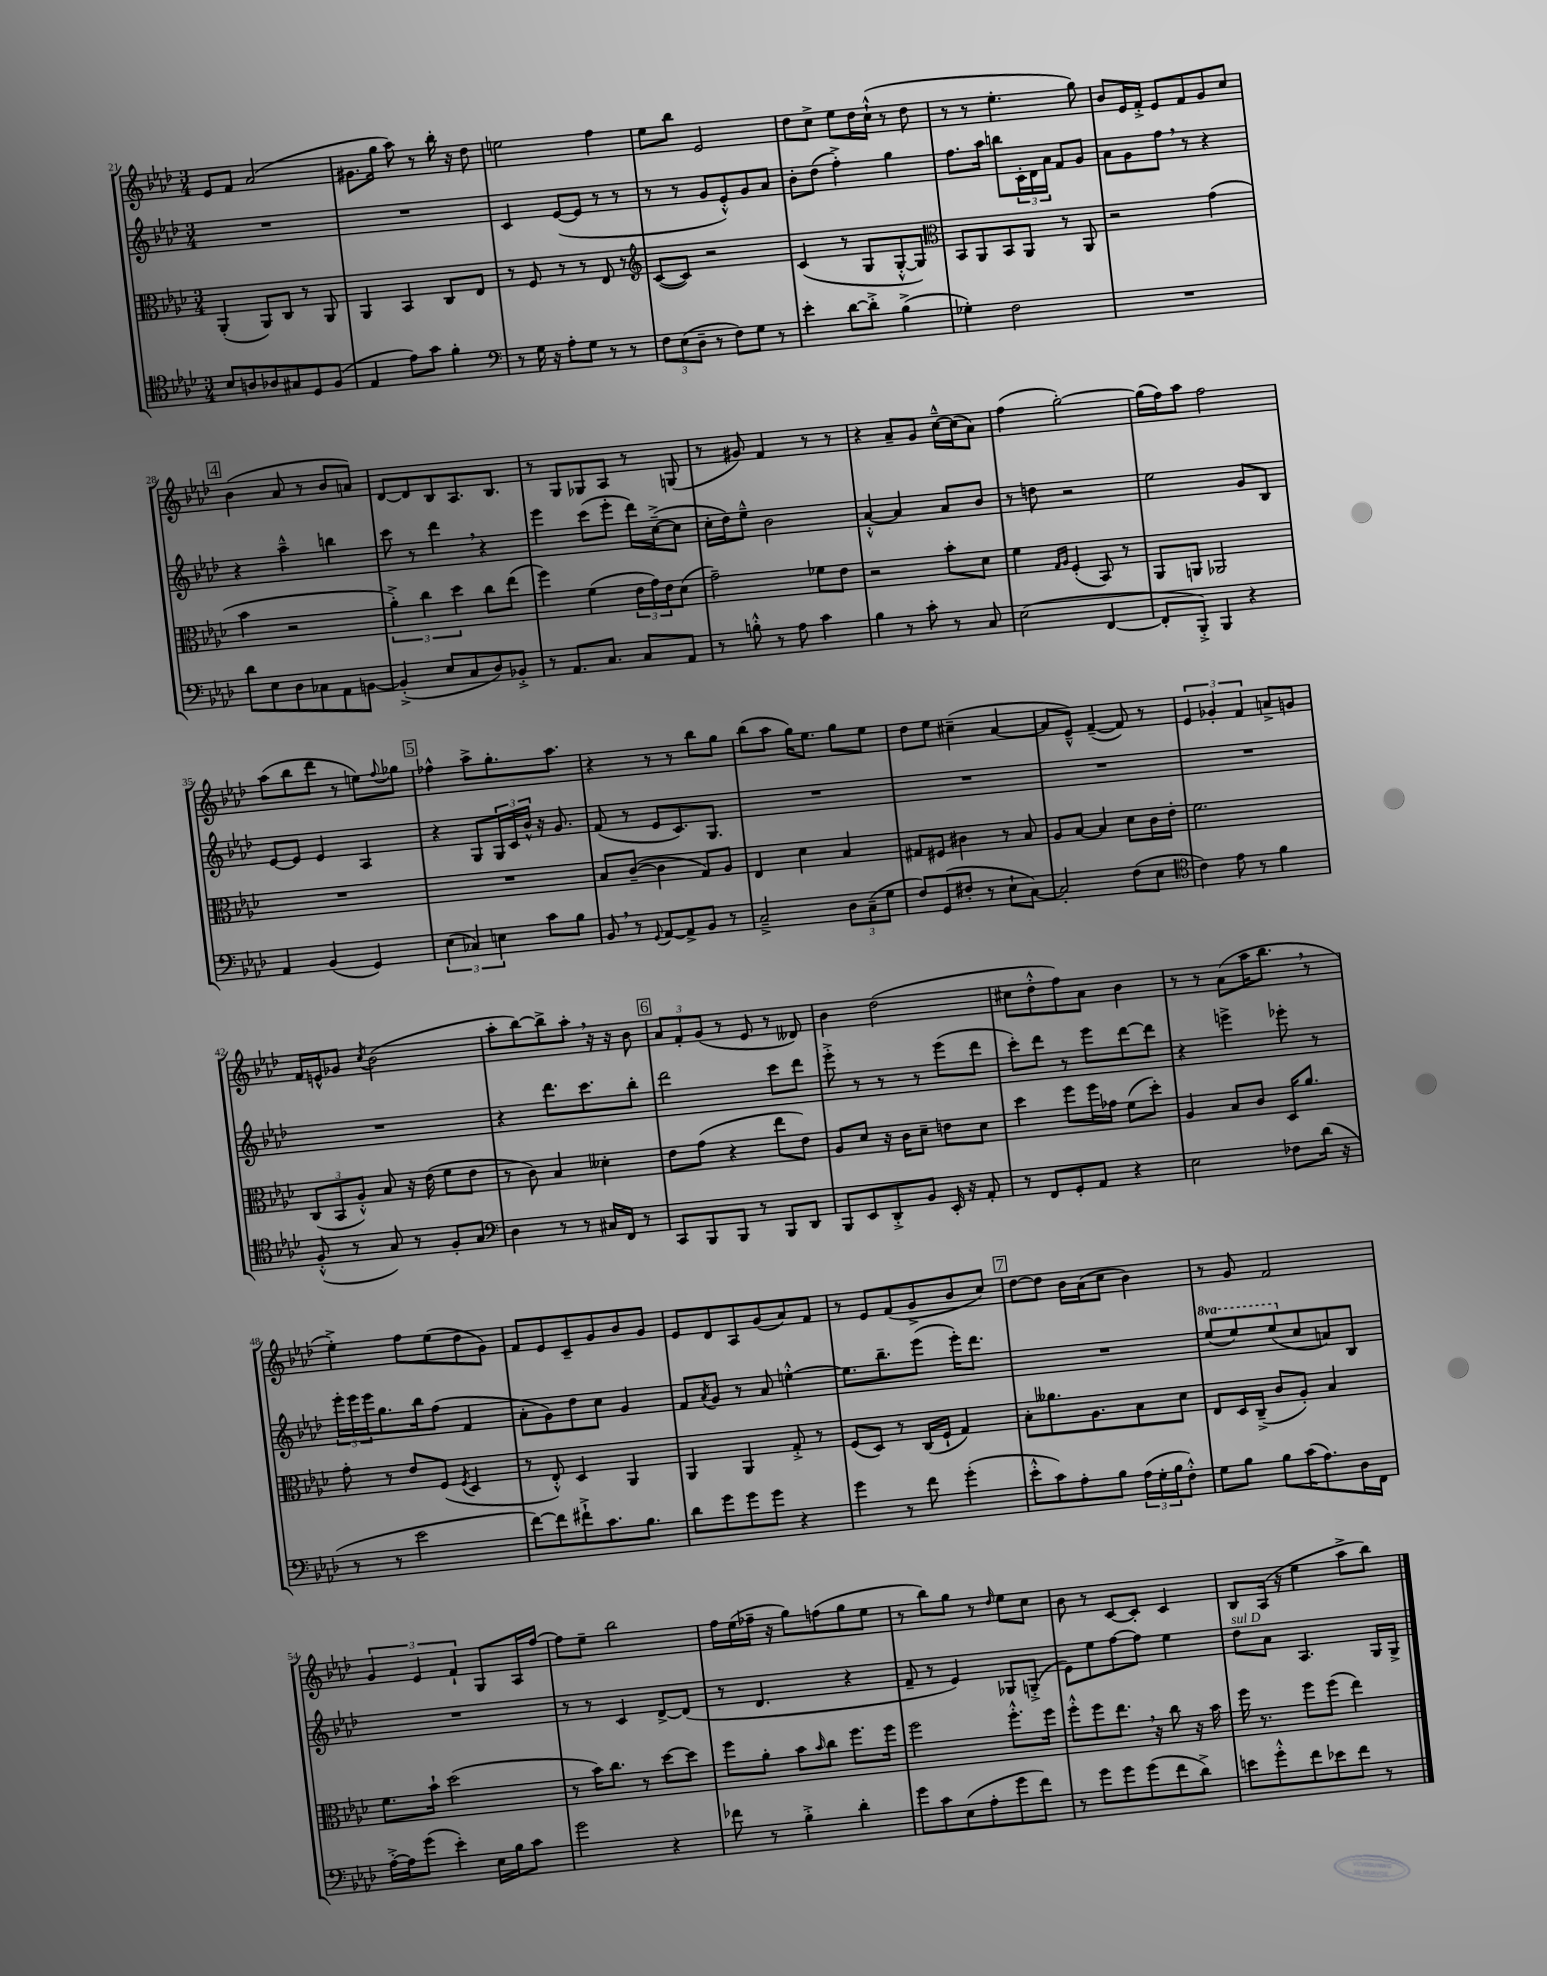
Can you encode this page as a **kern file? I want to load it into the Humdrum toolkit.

**kern	**kern	**kern	**kern
*part4	*part3	*part2	*part1
*staff4	*staff3	*staff2	*staff1
*clefC4	*clefC3	*clefG2	*clefG2
*k[b-e-a-d-]	*k[b-e-a-d-]	*k[b-e-a-d-]	*k[b-e-a-d-]
*M3/4	*M3/4	*M3/4	*M3/4
=21	=21	=21	=21
8B-/L	(4AA-'/	2.r	8e-/L
8An/	.	.	8f/J
8A-X/	8AA-/L)	.	(2a-/
8G#X/	8C/J	.	.
8D-/	8r	.	.
(8F/J	8AA-/	.	.
=22	=22	=22	=22
4E-/	4AA-/	2.r	8.g#X\L
.	.	.	16gg\Jk
8e-\L)	4BB-/	.	8aa-\)
8g\J	.	.	8r
4f'\	8C/L	.	16bb-'\
.	.	.	16r
.	8E-/J	.	8dd-\
=23	=23	=23	=23
*clefF4	*	*	*
8r	8r	4c/	2een\
16G\	8F/	.	.
16r	.	.	.
8A-'\L	8r	([8e-/L	.
8G\J	8r	8e-/J]	.
8r	8E-/	8r	4ff\
8r	8r	8r	.
=24	=24	=24	=24
*	*clefG2	*	*
12F\L	([8c/L	8r	8ee-\L
(12E-\	.	.	.
.	8c/J])	8r	8bb-\J
12D-~\J	.	.	.
8r	2r	8g/L	2e-/
8F\L)	.	8e-'^^/)	.
8G\J	.	8g/	.
8r	.	8a-/J	.
=25	=25	=25	=25
4e-'\	(4c/	8b-'\L	8dd-\L
.	.	(8dd-\J	8cc^\J
[8d-\L	8r	4ff'^\)	8ee-\L
8d-'^\J]	8G/L	.	16dd-\L
.	.	.	(16cc`^^\JJ
(4B-^\	[8G'^^/	4gg\	8r
.	8G/J])	.	8dd-\
=26	=26	=26	=26
*	*clefC3	*	*
4G-X'\)	8BB-/L	8.ff\L	8r
.	8AA-/	.	8r
.	.	16aa-\Jk	.
2F\	8BB-/	8bbn\L	4.ee-'\
.	8AA-/J	24c'\L	.
.	.	24d-\	.
.	.	24a-\JJ	.
.	8r	8f/L	.
.	8AA-/	8g/J	8gg\)
=27	=27	=27	=27
2.r	2r	8a-\L	8b-/L
.	.	8g\	16e-/L
.	.	.	16f'^/JJ
.	.	8ff,\J	8e-/L
.	.	8r	8f/
.	(4g\	4r	8g/
.	.	.	8cc/J
!!LO:LB:g=z
!!LO:REH:place=s1:t=4
=28	=28	=28	=28
8d-\L	4b-\	4r	(4b-\
8E-\	.	.	.
8D-\	2r	4aa-~^^\	8a-/
8C-X\	.	.	8r
8AA-\	.	4bbn\	8b-/L
[8BBn\J	.	.	8an/J)
=29	=29	=29	=29
(4BB'^/]	6a-'^\)	8ccc\	[8d-/L
.	.	8r	8d-/]
.	6cc\	.	.
8E-/L	.	4ddd-,\	8B-/
.	6dd-\	.	.
8C/	.	.	8.A-/
8D-/)	8cc\L	4r	.
.	.	.	8.B-/J
8BB-X'^/J	(8ee-\J	.	.
=30	=30	=30	=30
8r	4ff\)	4eee-\	8r
8.AA-/L	.	.	8G/L
.	(4f\	(8ccc\L	8G-X/
8.C/J	.	.	.
.	.	8eee-'\J	8A-/J
8C/L	24e-\LL	16ddd-\LL)	8r
.	24g\)	.	.
.	.	([16cc~^\J	.
.	24e-\J	.	.
8AA-/J	(8d-\J	8cc\J]	(8Gn/
=31	=31	=31	=31
8r	2g~\)	16cc'\LL	8r
.	.	16dd-\J)	.
8Bn'^^\	.	8ee-~^^\J	8g#X/)
8r	.	2b-\	4f/
8A-\	.	.	.
4c\	8f-X\L	.	8r
.	8e-\J	.	8r
=32	=32	=32	=32
4B-\	2r	[4a-'^^/	4r
8r	.	4a-/]	8a-~/L
8c'\	.	.	8g/J
8r	8b-'\L	8a-/L	[16cc~^^\LL
.	.	.	(16cc\J]
8C/	8d-\J	8b-/J	8a-\J)
=33	=33	=33	=33
(2E-\	4f\	8r	(4ff\
.	.	8ddn\	.
.	16qqG/LL	.	.
.	16qqA-/JJ	.	.
.	(4F'/	2r	[2gg'\)
[4FF/	8BB-/)	.	.
.	8r	.	.
=34	=34	=34	=34
8FF'/L]	8AA-/L	2ee-\	(16gg\LL]
.	.	.	16ff\J)
8BBB-'^/J)	8AAn/J	.	8aa-\J
4BBB-/	2AA-X/	.	2ff\
4r	.	8g/L	.
.	.	8B-/J	.
!!LO:LB:g=z
=35	=35	=35	=35
4AA-/	2.r	[8e-/L	(8aa-\L
.	.	8e-/J]	8bb-\
(4BB-/	.	4e-/	8ddd-\J
.	.	.	8r
4GG/)	.	4A-/	8een\L)
.	.	.	8qqff/
.	.	.	8gg-X\J
!!LO:REH:place=s1:t=5
=36	=36	=36	=36
(6E-\	2.r	4r	4ff-X^^\
6C-X/)	.	.	.
.	.	8G/L	8aa-^\L
6En\	.	.	.
.	.	24G/L	8.gg'\
.	.	24c/	.
.	.	24b-^^/JJ	.
8c\L	.	16r	.
.	.	8.g/	8.aa-\J
8B-\J	.	.	.
=37	=37	=37	=37
8BB-,/	8B-/L	(8f/	4r
8r	([8c~/J	8r	.
8qqGG/	.	.	.
[8AA-/L	4c\]	8e-/L	8r
8AA-^/]	.	8.c/)	8r
8BB-/J	8G/L)	.	8bb-\L
.	.	8.G/J	.
8r	8A-/J	.	8gg\J
=38	=38	=38	=38
2C~^/	4E-/	2.r	(8bb-\L
.	.	.	8aa-\J
.	4d-\	.	16gg\KL)
.	.	.	8.ee-\J
12D-\L	4B-/	.	8gg\L
(12C~\	.	.	.
.	.	.	8ee-\J
12G\J	.	.	.
=39	=39	=39	=39
8F/L)	8G#X/L	2.r	8dd-\L
(8GG/	8F#X/J	.	8ee-\J
8F#X'/J	4c#X\	.	(4cc#X~\
8r	.	.	.
8E-`\L	8r	.	[4a-/
[8C\J)	8B-/	.	.
=40	=40	=40	=40
2C'/]	8A-/L	2.r	8a-/L]
.	[8B-/J	.	8e-~^^/J)
.	4B-/]	.	([4f~/
(8F\L	8d-\L	.	8f/])
8E-\J	16c\L	.	8r
.	16e-'\JJ	.	.
=41	=41	=41	=41
*clefC4	*	*	*
4c\)	2.f\	2.r	6e-/
.	.	.	6g-X'/
8e-\	.	.	.
.	.	.	6f/
8r	.	.	.
4f\	.	.	8an^/L
.	.	.	8gn/J
!!LO:LB:g=z
=42	=42	=42	=42
(8F'^^/	(12C/L	2.r	16f/LL
.	.	.	16en^^/J
.	12BB-/	.	.
8r	.	.	8g-X/J
.	12A-'^^/J)	.	.
.	.	.	8qcc/
8G/)	8B-/	.	(2b-\
8r	16r	.	.
.	(16e-\	.	.
8F'/L	8f\L	.	.
8G/J	8e-\J	.	.
=43	=43	=43	=43
*clefF4	*	*	*
4D-\	8r	4r	8aa-'\L
.	8c\)	.	[8bb-\)
8r	4B-/	8.ddd-\L	8bb-^\]
8r	.	.	8aa-',\J
.	.	8.ccc\	.
16C#X/LL	4d--X'\	.	16r
16FF/JJ	.	.	16r
8r	.	8bb-'\J	8b-\
!!LO:REH:place=s1:t=6
=44	=44	=44	=44
8CC/L	8e-\L	2ddd-\	12a-/L
.	.	.	12f'/
8BBB-/	(8g\J	.	.
.	.	.	(12g/J
8BBB-/J	4r	.	8r
8r	.	.	8e-/
8BBB-/L	8ee-\L	8ccc\L	8r
8DD-/J	8e-\J)	8ddd-\J	8d--X/)
=45	=45	=45	=45
8BBB-/L	8A-/L	8eee-'^\	4b-\
8EE-/	8d-/J	8r	.
8DD-'^/	16r	8r	(2dd-\
.	16c\KL	.	.
8BB-/J	8d-~\J	8r	.
16EE-'/	8en\L	(8eee-\L	.
16r	.	.	.
8AA-'/	8d-\J	8ddd-\J	.
=46	=46	=46	=46
8r	4dd-\	8ccc'\L)	8cc#X\L
8FF/L	.	8ddd-\J	8dd-'^^\
8GG'/	8ff\L	8r	8ff\)
8AA-/J	16ff\L	8eee-\L	8a-\J
.	16g-X\JJ	.	.
4r	(8f\L	[8ddd-\	4b-\
.	8dd-'\J)	8ddd-\J]	.
=47	=47	=47	=47
2E-\	4A-/	4r	8r
.	.	.	8r
.	8B-/L	4eeen^\	(8a-\L
.	8c/J	.	16aa-\K
.	.	.	8.bb-,\J
8F-X\L	16D-/KL	8eee-X'\	.
.	8.a-/J	.	.
(16d-\Jk	.	8r	8r
16r	.	.	.
!!LO:LB:g=z
=48	=48	=48	=48
8r	8g'\	24eee-'\LL	4ee-'^\)
.	.	24eee-\	.
.	.	24eee-\J	.
8r	8r	8.gg\	.
2e-\	8e-/L	.	8ff\L
.	.	16bb-\k	.
.	(8F/J	(8ff\J	(8ee-\
.	8qF/	.	.
.	4D-/	4f/	8dd-\
.	.	.	8g\J)
=49	=49	=49	=49
[8f\L)	8r	8a-'\L	8f/L
8f\]	8E-'^^/)	8g\)	8e-/
8f#X`^\	4D-/	8dd-\	8c~/
8.c\	.	8cc\J	8g/
.	4AA-/	4g/	8b-/
8.B-\J	.	.	.
.	.	.	8g/J
=50	=50	=50	=50
8d-\L	4AA-/	8f/L	8e-/L
.	.	8qa-/	.
8g\	.	8g/J	8d-/
8g\	4AA-/	8r	8A-/
8g\J	.	8a-/	(8g/
4r	8G'^/	[4een'^^\	8a-/)
.	8r	.	8f/J
=51	=51	=51	=51
4g\	(8F/L	8.ee\L]	8r
.	8D-/J)	.	8e-/L
.	.	8.bb-~\	.
8r	8r	.	(8f/
8f\	(16C/LL	(8eee-\J	8g^/
.	16F`/JJ	.	.
(4g'\	4G/)	16eee-'\KL)	8b-/
.	.	8.ddd-\J	.
.	.	.	8cc/J)
!!LO:REH:place=s1:t=7
=52	=52	=52	=52
8e-'^^\L	8B-'\L	2.r	[8dd-\L
8c\)	8.a--X\	.	8dd-\J]
8A-'\	.	.	16b-\LL
.	8.A-\	.	(16a-\J
8B-\J	.	.	8cc\J
(24A-\LL	8B-\	.	4b-\)
24G'\	.	.	.
24B-\J	.	.	.
8F'^^\J)	8d-\J	.	.
=53	=53	=53	=53
*	*	*8va	*
8G\L	8E-/L	(8eee-/L	8r
8B-\J	16D-/L	8eee-/)	8g/
.	(16C~^/JJ	.	.
8B-\L	8c/L	(8eee-/	2f/
*	*	*X8va	*
(16c\K	8A-'/J)	8cc/	.
8.A-\)	.	.	.
.	4B-/	8an/)	.
16D-\L	.	8B-/J	.
16FF\JJ	.	.	.
!!LO:LB:g=z
=54	=54	=54	=54
[16A-'^\LL	8.f\L	2.r	6g/
16A-\J]	.	.	.
(8g\J	.	.	.
.	.	.	6e-/
.	16b-`\Jk	.	.
4e-'\)	(2dd-\	.	.
.	.	.	6f`/
16E-\LL	.	.	8G/L
16B-\J	.	.	.
8c\J	.	.	16A-/L
.	.	.	[16ff/JJ
=55	=55	=55	=55
2g\	8r	8r	8ff\L]
.	16b-\KL)	8r	8ee-~\J
.	8.cc\J	.	.
.	.	4c/	2bb-\
.	8r	.	.
4r	[8dd-\L	[8d-^/L	.
.	8dd-\J]	(8d-/J]	.
=56	=56	=56	=56
8f-X\	8ff\L	8r	16ff\LL
.	.	.	(16ee-\
8r	8a-'\J	4.d-/	16ff-X~\JJ
.	.	.	16r
4B-'^\	8b-\L	.	8gg\L)
.	16qqb-/	.	.
.	8cc\J	.	(8ffn\
4d-'\	8.ff\L	4r	8gg\
.	.	.	8ee-\J
.	16ff\Jk	.	.
=57	=57	=57	=57
8g\L	2ff\	8f~/	8r
8c\	.	8r	8bb-\L)
(8E-\	.	4e-/)	8gg\J
8A-'\	.	.	8r
.	.	.	16qqdd-/
8g\	8.ff'^^\L	8G-X/L	8ee-\L
8f\J)	.	(8Gn'^/J	8cc\J
.	16ff\Jk	.	.
=58	=58	=58	=58
8r	8ff'^^\L	8e-\L)	8b-\
8g\L	8ff\	8ee-\	8r
8g\	8.ee-,\J	[8ff\	[8c/L
(8g\	.	8ff\J]	8c'/J]
.	16r	.	.
8f\	8cc\	4ee-\	4c/
8d-^\J)	16r	.	.
.	16b-\	.	.
=59	=59	=59	=59
!	!	!LO:TX:a:i:t=sul D	!
8en\L	16ff\	8dd-\L	8B-/L
.	8.r	.	.
8g'^^\	.	8a-\J	(16A-/Jk
.	.	.	16r
8f\	8ff\L	4.A-/	4ee-\
8e-X\	(8ff\J	.	.
8f\J	4ee-\)	.	8aa-^\L
8r	.	16G/LL	8bb-\J)
.	.	16G^/JJ	.
==	==	==	==
*-	*-	*-	*-
